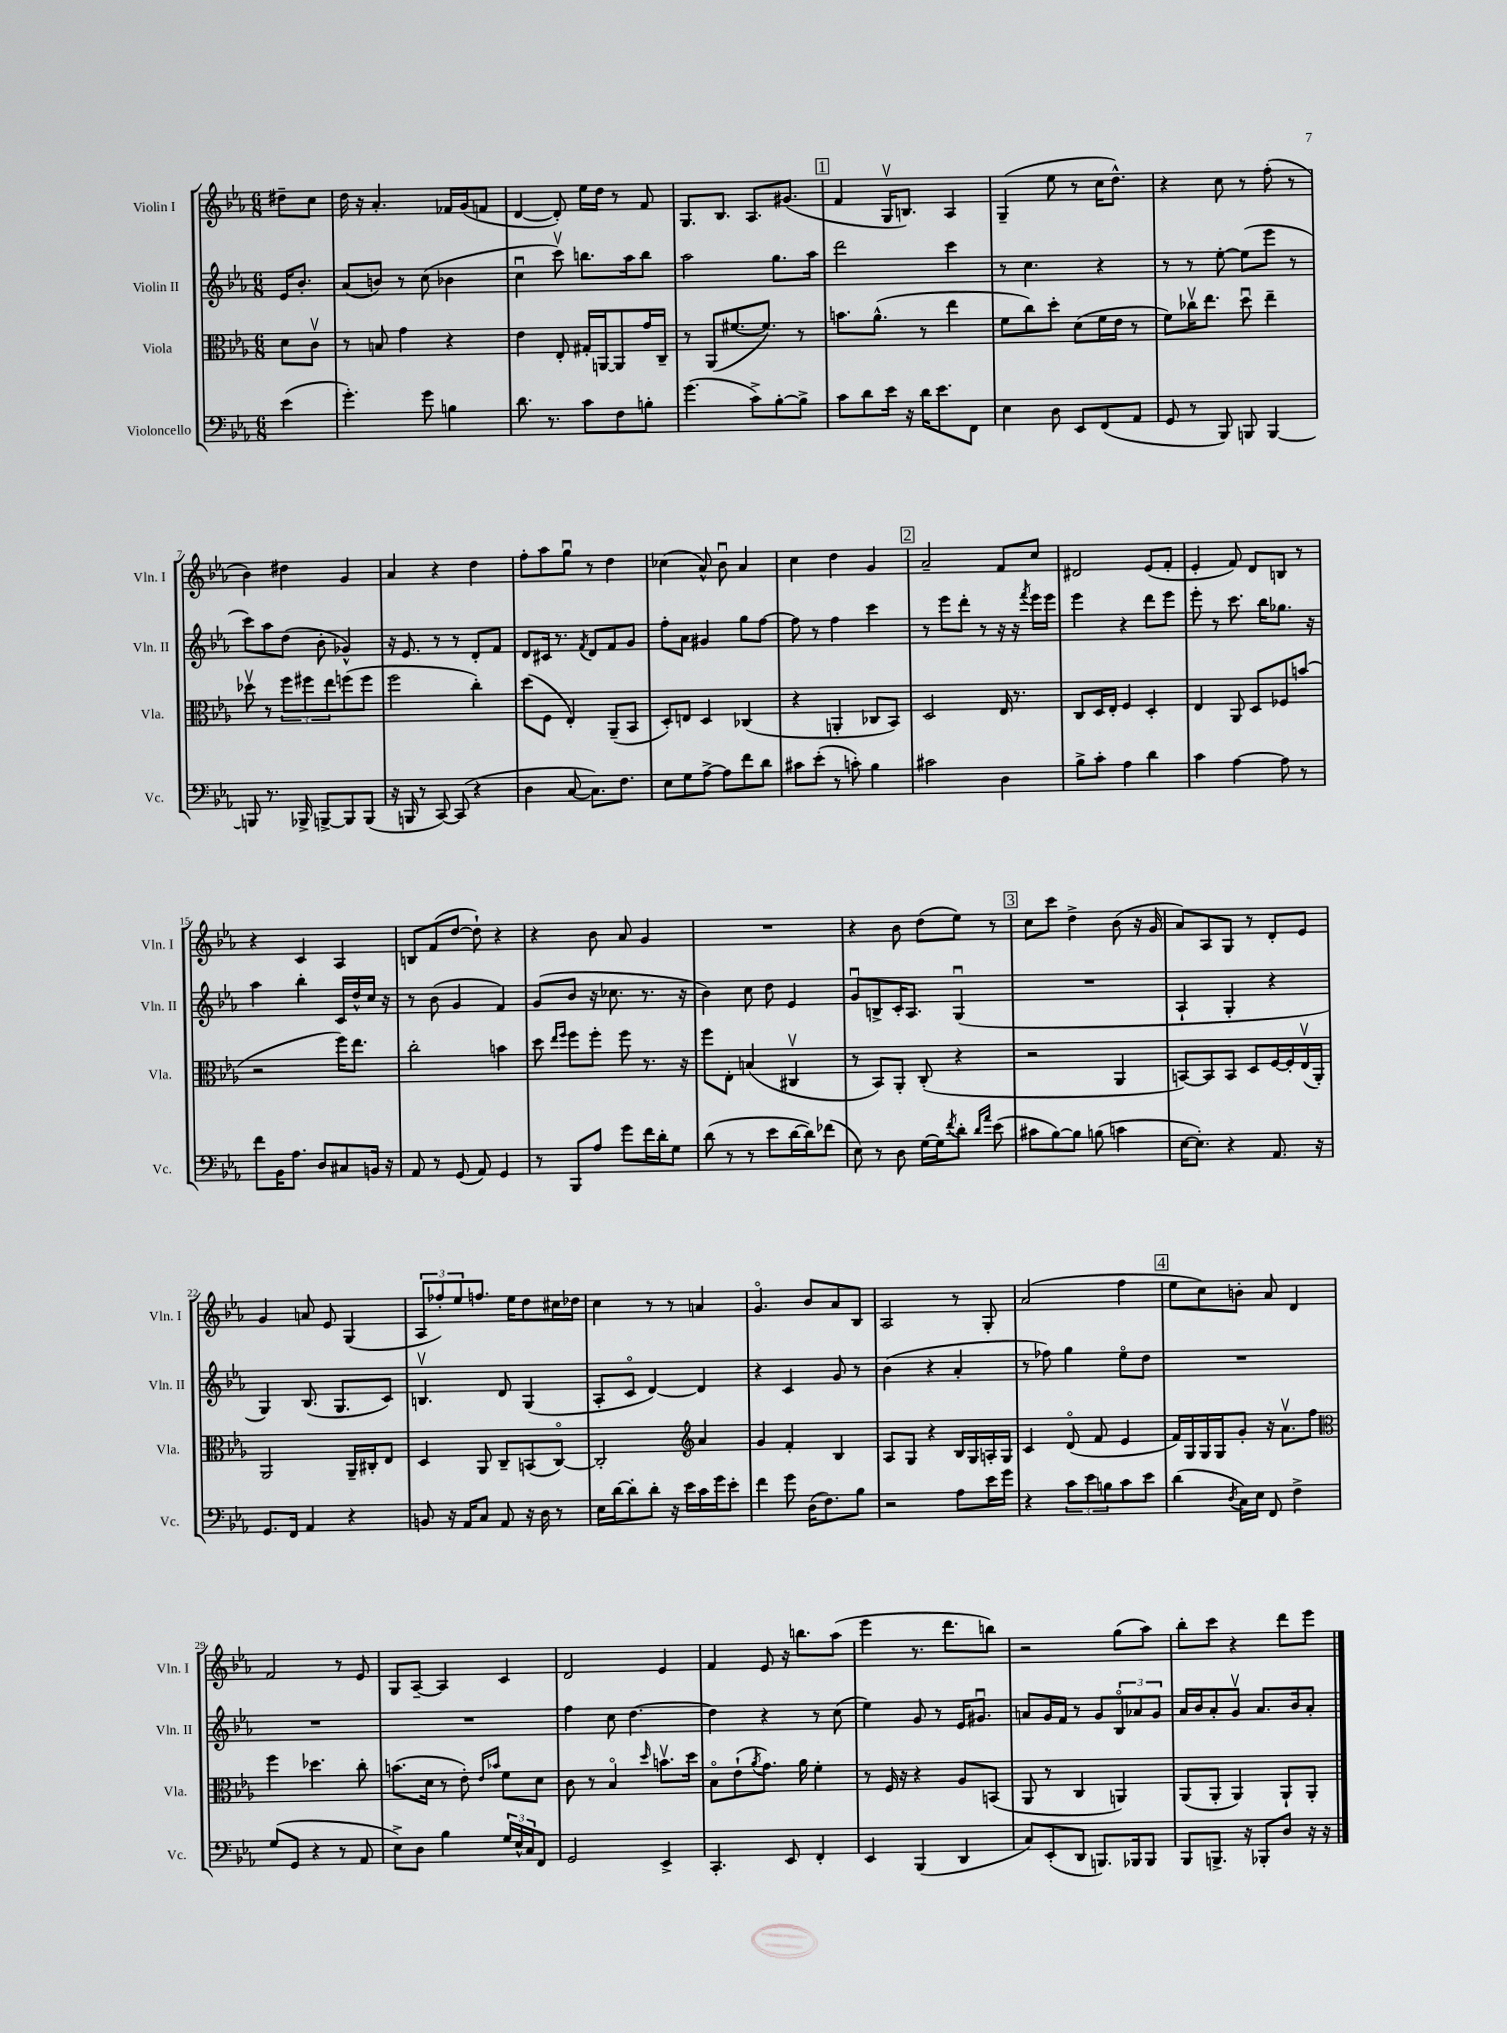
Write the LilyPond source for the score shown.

<<
\new StaffGroup <<
\new Staff = "s0" \with { instrumentName = "Violin I" shortInstrumentName = "Vln. I" } {
    \clef treble \key ees \major \numericTimeSignature \time 6/8 \partial 4
    dis''8-- c''8 |
    d''16 r16 aes'4.-. fes'16 g'16( f'8 |
    d'4~ d'8-.) ees''16 d''16 r8 f'8 |
    g8. bes8. aes8. gis'8.( |
    \mark \markup { \box "1" } f'4 g16\upbow b8.) aes4 |
    g4--( ees''8 r8 c''16 d''8.-^) |
    r4 c''8 r8 f''8-.( r8 |
    bes'4) dis''4 g'4 |
    aes'4 r4 d''4 |
    f''8-. aes''8 g''8\downbow r8 d''4 |
    ces''4( aes'8-^) bes'8\downbow aes'4 |
    c''4 d''4 g'4 |
    \mark \markup { \box "2" } aes'2-- f'8 c''8 |
    dis'2 ees'8( f'8-. |
    ees'4-. f'8) d'8 b8 r8 |
    r4 c'4 aes4 |
    b8 f'8( d''8~ d''8-!) r4 |
    r4 bes'8 aes'8 g'4 |
    R2. |
    r4 bes'8 d''8( ees''8) r8 |
    \mark \markup { \box "3" } c''8 c'''8 d''4-> bes'8( r16 g'16 |
    aes'8) aes8 g8 r8 d'8-. ees'8 |
    g'4 a'8 ees'8 g4( |
    \tuplet 3/2 { aes8 fes''8-.) ees''8 } f''8. ees''16 d''8 cis''16 des''16 |
    c''4 r8 r8 a'4 |
    g'4.\flageolet bes'8 aes'8 bes8 |
    aes2 r8 g8-. |
    aes'2( f''4 |
    \mark \markup { \box "4" } ees''8 c''8) b'8-. aes'8 d'4 |
    f'2 r8 ees'8 |
    g8 aes8~-- aes4 c'4 |
    d'2 ees'4 |
    f'4 ees'8 r16 b''8. aes''8( |
    ees'''4 r8. d'''8. b''8) |
    r2 g''8( aes''8) |
    bes''8-. c'''8 r4 d'''8 ees'''8 \bar "|." |
}
\new Staff = "s1" \with { instrumentName = "Violin II" shortInstrumentName = "Vln. II" } {
    \clef treble \key ees \major \numericTimeSignature \time 6/8 \partial 4
    ees'16 bes'8.-. |
    aes'8( b'8) r8 c''8( bes'4 |
    c''4\downbow c'''8\upbow) b''8. aes''16 b''8 |
    aes''2 g''8. aes''16 |
    \mark \markup { \box "1" } d'''2 c'''4 |
    r8 c''4. r4 |
    r8 r8 ees''8~-. ees''8( ees'''8 r8 |
    c'''8) aes''8 d''8( bes'8-. ges'4-^) |
    r16 ees'8. r8 r8 d'8-. f'8 |
    d'8 cis'16 r8. \acciaccatura { f'8 } d'8 f'8 g'8 |
    f''8-. aes'8 gis'4 g''8 f''8~ |
    f''8 r8 f''4 c'''4 |
    \mark \markup { \box "2" } r8 ees'''8 d'''8-. r8 r16 r16 \acciaccatura { f'''8 } ees'''16 ees'''16 |
    ees'''4 r4 d'''8 ees'''8 |
    ees'''8-. r8 c'''8. bes''16 ges''8. r16 |
    aes''4 bes''4-. c'16 d''16-^ c''16 r16 |
    r8 bes'8( g'4 f'4) |
    g'8( bes'8 r16 ces''8. r8. r16 |
    bes'4) c''8 d''8 ees'4 |
    g'8\downbow b8-> c'16-. aes8. g4\downbow( |
    \mark \markup { \box "3" } R2. |
    aes4-! g4-. r4 |
    g4) bes8.( g8. c'8) |
    b4.\upbow d'8 g4( |
    aes8-. c'8\flageolet d'4~) d'4 |
    r4 c'4 g'8 r8 |
    bes'4( r4 aes'4-. |
    r8 fes''8) g''4 ees''8\flageolet d''8 |
    \mark \markup { \box "4" } R2. |
    R2. |
    R2. |
    f''4 c''8 d''4.~ |
    d''4 r4 r8 c''8( |
    ees''4) g'8 r8 ees'16 gis'8.\downbow |
    a'8 g'16 f'16 r8 g'8 \tuplet 3/2 { bes8\flageolet aes'8 g'8 } |
    aes'16 bes'16 aes'8-. g'8\upbow aes'8. bes'16 aes'8-. \bar "|." |
}
\new Staff = "s2" \with { instrumentName = "Viola" shortInstrumentName = "Vla." } {
    \clef alto \key ees \major \numericTimeSignature \time 6/8 \partial 4
    d'8 c'8\upbow |
    r8 b8 g'4 r4 |
    ees'4 ees8-. gis16-. a,16~ a,8 g'16 c16-- |
    r8 aes,8( fis'8.~ fis'8.) r8 |
    \mark \markup { \box "1" } b'8. aes'8.-^( r8 ees''4 |
    f'8 c''8) d''8-. d'8( f'16 ees'16 r8 |
    f'8) ces''16\upbow ees''8. d''8\downbow ees''4-- |
    des''8\upbow r8 \tuplet 3/2 { f''8 fis''8 ees''8 } f''8( f''8 |
    f''2 c''4-.) |
    d''8( f8 ees4-.) aes,8--( bes,8 |
    d8-.) e8 d4 ces4( |
    r4 a,4-. ces8 bes,8) |
    \mark \markup { \box "2" } d2 ees16 r8. |
    c8 d16 ees16-. f4 d4-. |
    ees4 aes,8 d8 fes8 b'8( |
    r2 f''16) ees''8. |
    c''2-. b'4 |
    d''8 \grace { ees''16 f''16 } f''8 f''8-. f''8 r8. r16 |
    f''8 ees8-. b4( cis4\upbow |
    r8 bes,8) aes,8-. c8-.( r4 |
    \mark \markup { \box "3" } r2 aes,4 |
    b,8~) b,8 b,8 d8 f16~ f16-. ees16\upbow( aes,16-.) |
    aes,2 aes,16-- cis16-. ees8 |
    d4 aes,8 c8-- b,8( c8~\flageolet) |
    c2-. \clef treble aes'4 |
    g'4 f'4-. bes4 |
    aes8 g8 r4 bes16 g16 a16-. g16 |
    c'4 d'8\flageolet( f'8 ees'4 |
    \mark \markup { \box "4" } f'16) g16 g16 g16 g'8-. r16 aes'8.\upbow f''8 |
    \clef alto f''4 des''4. c''8-. |
    b'8.( d'16 r8 ees'8-.) \grace { ees'16 bes'16 } f'8 d'8 |
    c'8 r8 bes4\flageolet \grace { d''16 } b'8.\upbow d''16 |
    bes8\flageolet ees'8-!( \acciaccatura { aes'8 } g'8.) aes'16 f'4-. |
    r8 f16 r16 r4 aes8 b,8( |
    aes,8 r8 c4 a,4) |
    aes,8( aes,8-. aes,4) aes,8-! aes,8-. \bar "|." |
}
\new Staff = "s3" \with { instrumentName = "Violoncello" shortInstrumentName = "Vc." } {
    \clef bass \key ees \major \numericTimeSignature \time 6/8 \partial 4
    ees'4( |
    g'4.-.) g'8 b4 |
    d'8. r8. c'8 f8 b8-. |
    g'4.( c'8->) bes8~-. bes8-> |
    \mark \markup { \box "1" } c'8 d'8 ees'16 r16 d'16 ees'8. f,8 |
    ees4 d8 ees,8 f,8( aes,8 |
    g,8 r8 bes,,8) b,,8 b,,4~ |
    b,,8 r8. bes,,16-> b,,8~-> b,,8 b,,8( |
    r16 b,,16 r8 c,8~) c,8( r4 |
    d4 c8~ c8.) f8. |
    ees8 g8 aes8~-> aes8 f'8 d'8 |
    cis'8 ees'8-.( r8 c'8-.) bes4 |
    \mark \markup { \box "2" } cis'2 d4 |
    bes8-> c'8-. aes4 d'4 |
    c'4 aes4~ aes8 r8 |
    f'8 bes,16 aes8. d8 cis8 b,16 r16 |
    aes,8 r8 g,8( aes,8) g,4 |
    r8 bes,,8 aes8 g'8 f'16 d'16-. g8 |
    d'8( r8 r8 ees'8 d'16~ d'16) fes'8( |
    ees8) r8 d8 g16~ g16 \acciaccatura { f'8 } d'8-. \grace { d'16 aes'16 } ees'8( |
    \mark \markup { \box "3" } cis'8 bes8~) bes8 b8( c'4 |
    ees16~ ees8.-.) r4 aes,8. r16 |
    g,8. f,16 aes,4 r4 |
    b,8 r16 aes,16 c8 aes,8 r16 d16 r8 |
    ees16 d'16~ d'8-. d'8-. r16 ees'16 c'16 g'16 ees'8-. |
    f'4 g'8 d16( f8.) bes8 |
    r2 aes8 ees'16 g'16 |
    r4 \tuplet 3/2 { c'8 ees'8 b8 } c'8 ees'8 |
    \mark \markup { \box "4" } d'4( \acciaccatura { d8 } c16) ees16 f,8 f4-> |
    g8( g,8 r4 r8 aes,8 |
    ees8->) d8 bes4 \tuplet 3/2 { g16 ees16-^ c16 } f,8 |
    g,2 ees,4-> |
    c,4.-. ees,8 f,4-. |
    ees,4 bes,,4( d,4 |
    c8) ees,8-.( d,8 b,,8.) bes,,16 bes,,8 |
    bes,,8 b,,8.-> r16 bes,,8-. d8 r16 r16 \bar "|." |
}
>>
>>
